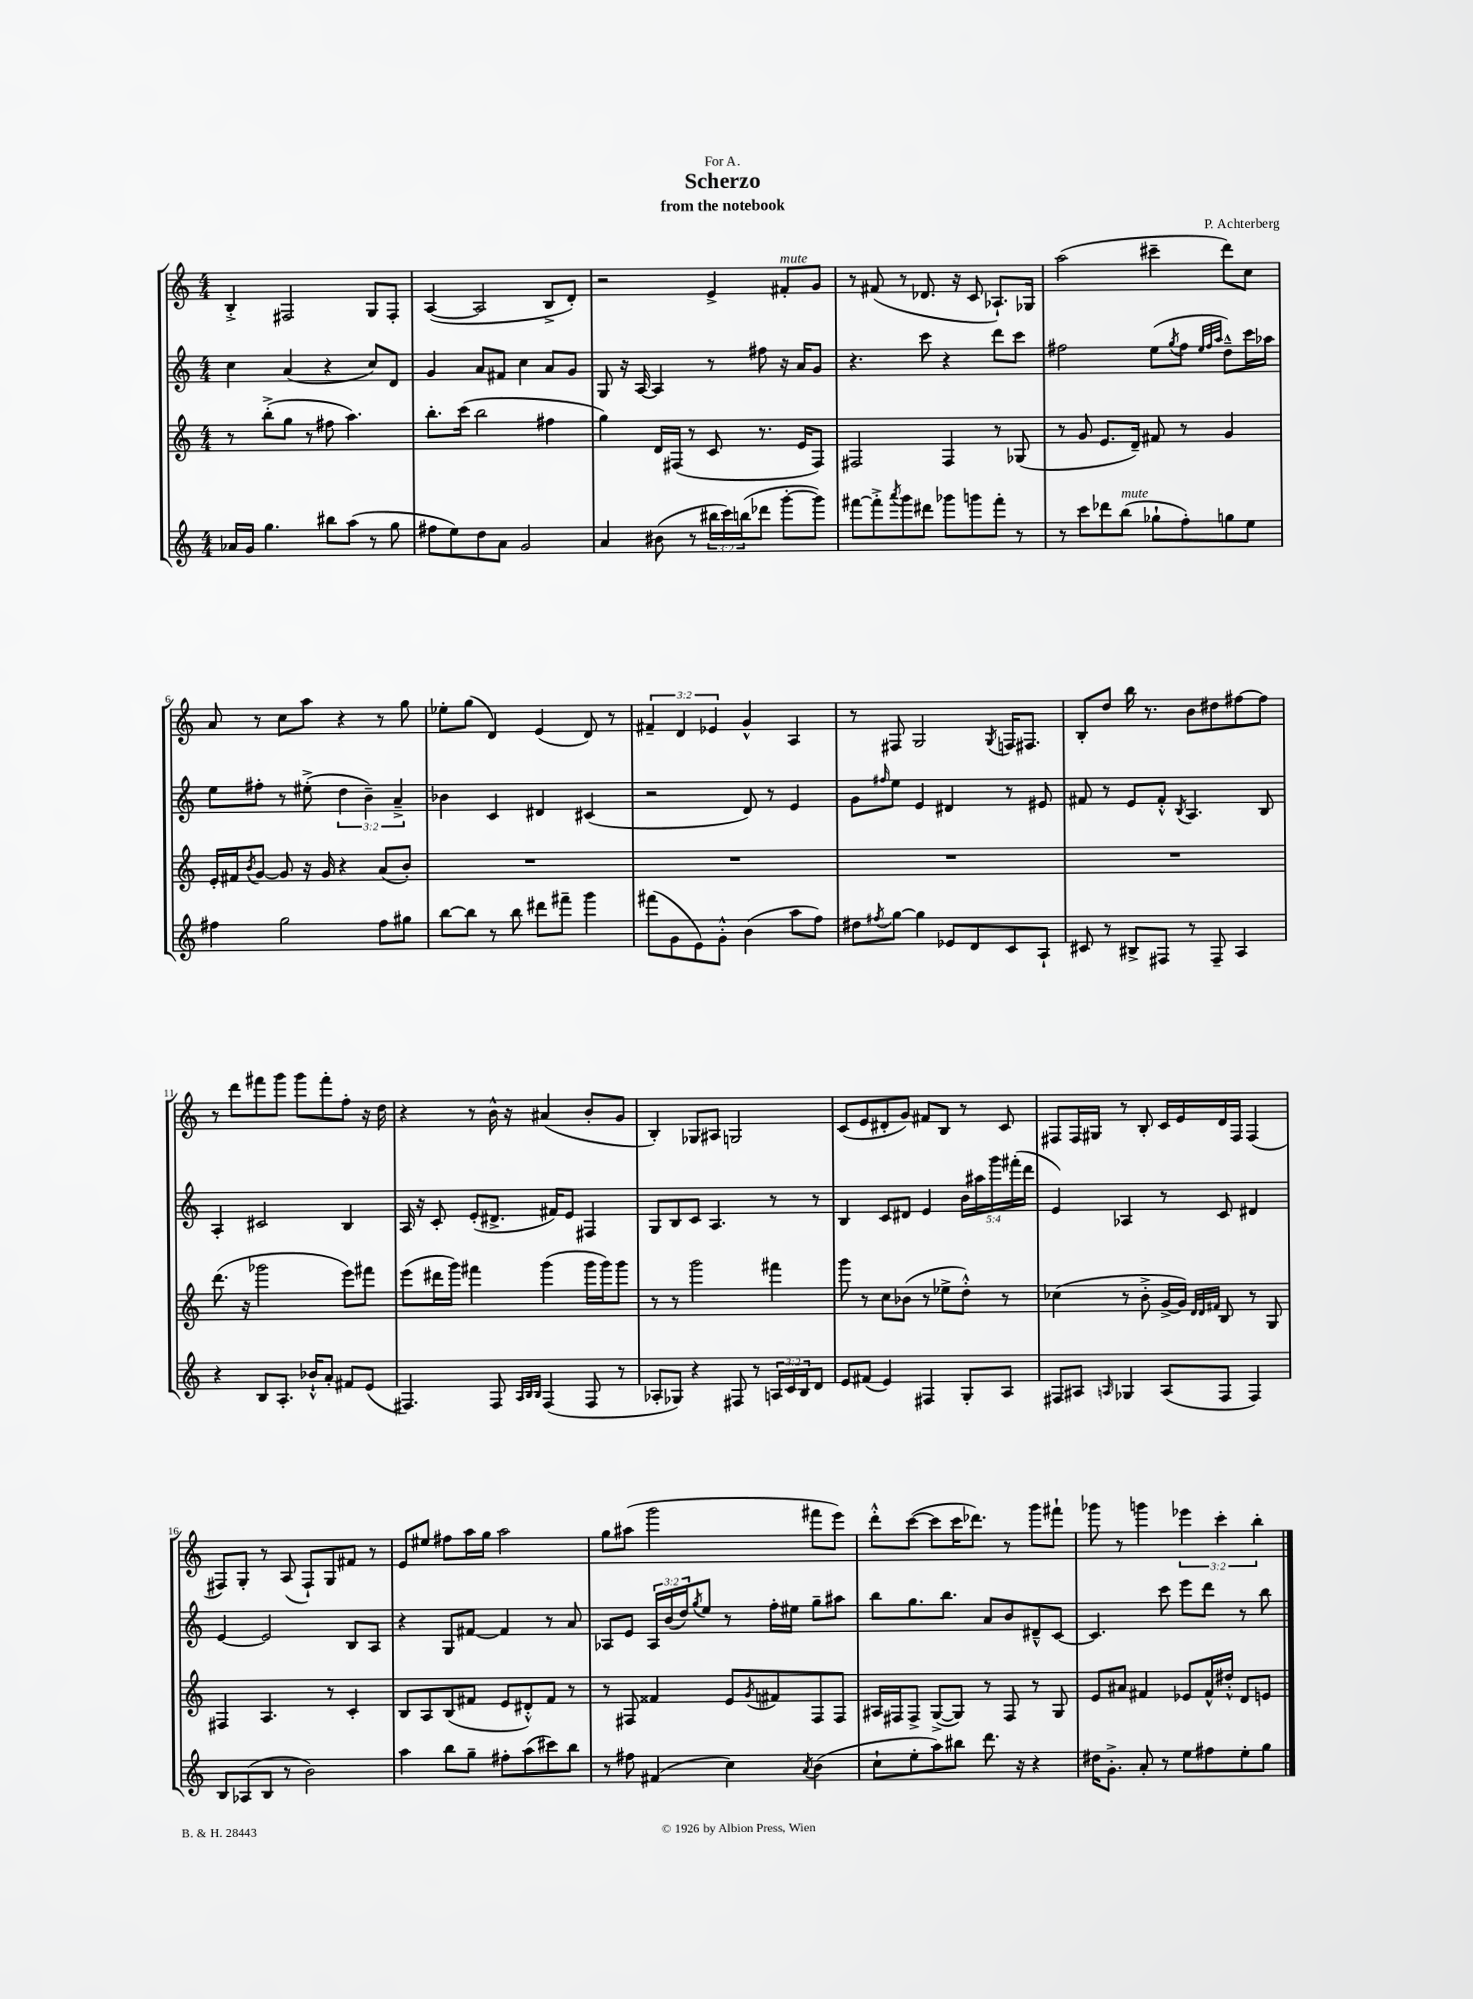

**kern	**kern	**kern	**kern
*staff4	*staff3	*staff2	*staff1
*clefG2	*clefG2	*clefG2	*clefG2
*k[]	*k[]	*k[]	*k[]
*M4/4	*M4/4	*M4/4	*M4/4
16a-/LL	8r	4cc\	4B'^/
16g/JJ	.	.	.
4.gg\	(8bb'^\L	.	.
.	8gg\J	(4a/	2F#/
.	8r	.	.
8bb#\L	8ff#\	4r	.
(8aa\J	4.aa\)	.	.
8r	.	8cc/L)	8G/L
8gg\	.	8d/J	8F#'/J
=	=	=	=
8ff#\L	8.bb'\L	4g/	([4A/
8ee\)	.	.	.
.	(16ccc\Jk	.	.
8dd\	2bb\	8a/L	2A/]
8a\J	.	8f#/J	.
2g/	.	4cc\	.
.	4ff#\	8a/L	8B^/L
.	.	8g/J	8d'/J)
=	=	=	=
4a/	4gg\)	8G/	2r
.	.	16r	.
.	.	[16A/	.
(8b#\	16d/LL	4A/]	.
.	(16F#/JJ	.	.
8r	8r	.	.
24bb#\LL	8c/	8r	4e^/
24ccc\)	.	.	.
(24bb\J	.	.	.
8ddd-\J	8.r	8ff#\	.
[8ggg'\L	.	16r	8f#'/L
.	16e/LK	16a/LK	.
8ggg\]J)	8F#/J)	8g/J	8g/J
=	=	=	=
[8fff#\L	2F#/	4.r	8r
8fff#'^\]	.	.	(8f#/
8qaaa/	.	.	.
8ggg\	.	.	8r
8ddd#\J	.	8ccc\	8.d-/
8ggg-\L	4F#/	4r	.
.	.	.	16r
8ggg\	.	.	8c/
8fff#'\J	8r	8ddd\L	8.A-`/L)
8r	(8G-/	8ccc\J	.
.	.	.	16G-/Jk
=	=	=	=
8r	8r	2ff#\	(2aa\
8ccc\L	8g/	.	.
8ddd-\	8.e/L	.	.
(8bb\J	.	.	.
.	16d~/Jk)	.	.
8gg-`\L	8f#/	(8ee\L	4ccc#~\
.	.	8qgg/	.
8ff'\)	8r	8ff#\J	.
.	.	32qqee/LLL	.
.	.	32qqff#/	.
.	.	32qqaa/JJJ	.
8gg\	4g/	8dd~^^\L)	8ddd\L)
8ee\J	.	16ccc\L	8cc\J
.	.	16aa-\JJ	.
=	=	=	=
4ff#\	16e'/LL	8ee\L	8a/
.	16f#/J	.	.
.	8qb/	.	.
.	[8g/J	8ff#'\J	8r
2gg\	8g/]	8r	8cc\L
.	16r	(8ee#'^\	8aa\J
.	16g/	.	.
.	4r	6dd\	4r
.	.	6b~\)	.
8ff#\L	(8a/L	.	8r
.	.	6a~^/	.
8gg#\J	8b'/J)	.	8gg\
=	=	=	=
[8bb\L	1r	4b-\	8ee-'\L
8bb\]J	.	.	(8gg\J
8r	.	4c/	4d/)
8bb\	.	.	.
8ddd#\L	.	4d#/	(4e/
8fff#~\J	.	.	.
4ggg\	.	(4c#/	8d/)
.	.	.	8r
=	=	=	=
(8fff#\L	1r	2r	6f#~/
8g\	.	.	.
.	.	.	6d/
8e\)	.	.	.
.	.	.	6e-/
8g'^^\J	.	.	.
(4b\	.	8d/)	4g^^/
.	.	8r	.
8aa\L	.	4e/	4A/
8ff\J)	.	.	.
=	=	=	=
8dd#\L	1r	8g\L	8r
8qff#/	.	16qqff#/	.
[8gg\J	.	8ee\J	8F#/
4gg\]	.	4e/	2G/
8e-/L	.	4d#/	.
8d/	.	.	.
.	.	.	8qG/
8c/	.	8r	16F/LK
.	.	.	8.F#/J
8A`/J	.	8e#/	.
=	=	=	=
8c#/	1r	8f#/	8B'/L
8r	.	8r	8dd/J
8B#^/L	.	8e/L	16bb\
.	.	.	8.r
8F#/J	.	8f#'^^/J	.
.	.	8qB/	.
8r	.	4.A/	8b\L
8F#~/	.	.	8dd#\
4A/	.	.	[8ff#\
.	.	8B/	8ff#\]J
=	=	=	=
4r	(8.ddd\	4A'/	8r
.	.	.	8ddd\L
.	16r	.	.
8B/L	2ggg-\	2c#/	8fff#\
8.A'/J	.	.	8ggg\J
.	.	.	8ggg\L
16b-`^^/LK	.	.	.
8a'/J	.	.	8fff#'\
8f#/L	8eee\L)	4B/	8ff'\J
(8e/J	8fff#\J	.	16r
.	.	.	16dd\
=	=	=	=
4.F#/)	(8eee\L	16A/	4r
.	.	16r	.
.	16ddd#\L	8c'/	.
.	16ggg\JJ)	.	.
.	4fff#\	(8e'/L	8r
8F#/	.	8.d#^/J	16b^^\
.	.	.	16r
32qqA/LLL	.	.	.
32qqB/	.	.	.
32qqB/JJJ	.	.	.
(4F#/	(4ggg\	.	(4a#/
.	.	16f#/LK)	.
.	.	8e/J	.
8F#/	16ggg\LL	4F#/	8b'/L
.	16ggg\J)	.	.
8r	8ggg\J	.	8g/J
=	=	=	=
8A-'/L	8r	8G/L	4B'/)
8G-/J)	8r	8B/	.
4r	2ggg\	8c/J	8G-/L
.	.	4.A/	8A#/J
8F#/	.	.	2G/
8r	.	.	.
24A/LL	4fff#\	8r	.
24c/	.	.	.
24B/J	.	.	.
8d/J	.	8r	.
=	=	=	=
8e/L	8ggg\	4B/	(8c/L
(8f#/J	8r	.	8e/
4e/)	8cc\L	8c/L	8d#'/
.	(8b-\J	8d#/J	8g/J)
4F#/	8r	4e/	8f#/L
.	8ee-^\L	.	8B/J
8G'/L	8dd'^^\J)	20b\LL	8r
.	.	20aa#\	.
.	.	20ggg\	.
8A/J	8r	.	8c/
.	.	(20fff#'\	.
.	.	20ddd\JJ	.
=	=	=	=
8F#/L	(4cc-\	4e/)	8F#/L
8A#/J	.	.	16F#/L
.	.	.	16G#/JJ
16qqA/	.	.	.
4G-/	8r	4A-/	8r
.	8b'^\	.	8B'/
(8A/L	[16g^/LL	8r	16c/LL
.	16g/]JJ)	.	16e/
.	32qqd/LLL	.	.
.	32qqd/	.	.
.	32qqf#/JJJ	.	.
8F#/J	8B/	8c/	16d/
.	.	.	16F#/JJ
4F#/)	8r	4d#/	(4F#/
.	8G/	.	.
=	=	=	=
8B/L	4F#/	[4e/	8F#/L)
(8A-/	.	.	8G'/J
8B/J	4.A/	2e/]	8r
8r	.	.	(8A/
2b\)	.	.	8F#`/L)
.	8r	.	8G/
.	4c'/	8B/L	8f#/J
.	.	8A/J	8r
=	=	=	=
4aa\	8B/L	4r	8e/L
.	8A/	.	8ee#/J
8bb\L	(8B/	8G/L	8ff#\L
8gg~\J	8f#/J	[8f#/J	16aa\L
.	.	.	16gg\JJ
8ff#'\L	8e/L	4f#/]	2aa\
(8aa\	8d#'^^/)	.	.
8ccc#\)	8f#/J	8r	.
8bb\J	8r	8a/	.
=	=	=	=
8r	8r	8A-/L	8gg\L
8ff#\	8F#/	8e/J	(8aa#\J
(4f#/	4f##/	24A-/LL	2ggg\
.	.	(24b/	.
.	.	24dd/J)	.
.	.	8qgg/	.
.	.	8ee/J	.
4cc\)	8e/L	8r	.
.	8qg/	.	.
.	8f#/	16ff'\LL	.
.	.	16ee#\JJ	.
8qa/	.	.	.
(4b\	8F#/	8gg~\L	8fff#\L
.	8F#/J	8aa#\J	8eee\J)
=	=	=	=
8cc`\L	16A#/LL	8bb\L	8ddd'^^\L
.	16F#/J	.	.
8ee'\	8F#^/J	8.gg\	([8ccc\J
8aa\)	([8G^/L	.	8ccc\]L
.	.	8.bb\J	.
8bb#\J	8G/]J)	.	16ccc\K
.	.	.	8.ddd-\J)
8.ddd\	8r	8a/L	.
.	8F#/	8b/	8r
16r	.	.	.
4r	8r	8d#~^^/	8ggg\L
.	8G/	[8c/J	8fff#`\J
=	=	=	=
16dd#\LK	8e/L	4.c/]	8ggg-\
8.g'^\J	.	.	.
.	8a#/J	.	8r
8a'/	4f#/	.	4ggg\
8r	.	8ccc\	.
8ee\L	8e-/L	8eee\L	6eee-\
8ff#\	16f#^^/L	8ddd\J	.
.	.	.	6ccc'\
.	16dd#'^^/JJ	.	.
8ee'\	8d/L	8r	.
.	.	.	6bb'\
8gg\J	8e/J	8bb\	.
==	==	==	==
*-	*-	*-	*-
